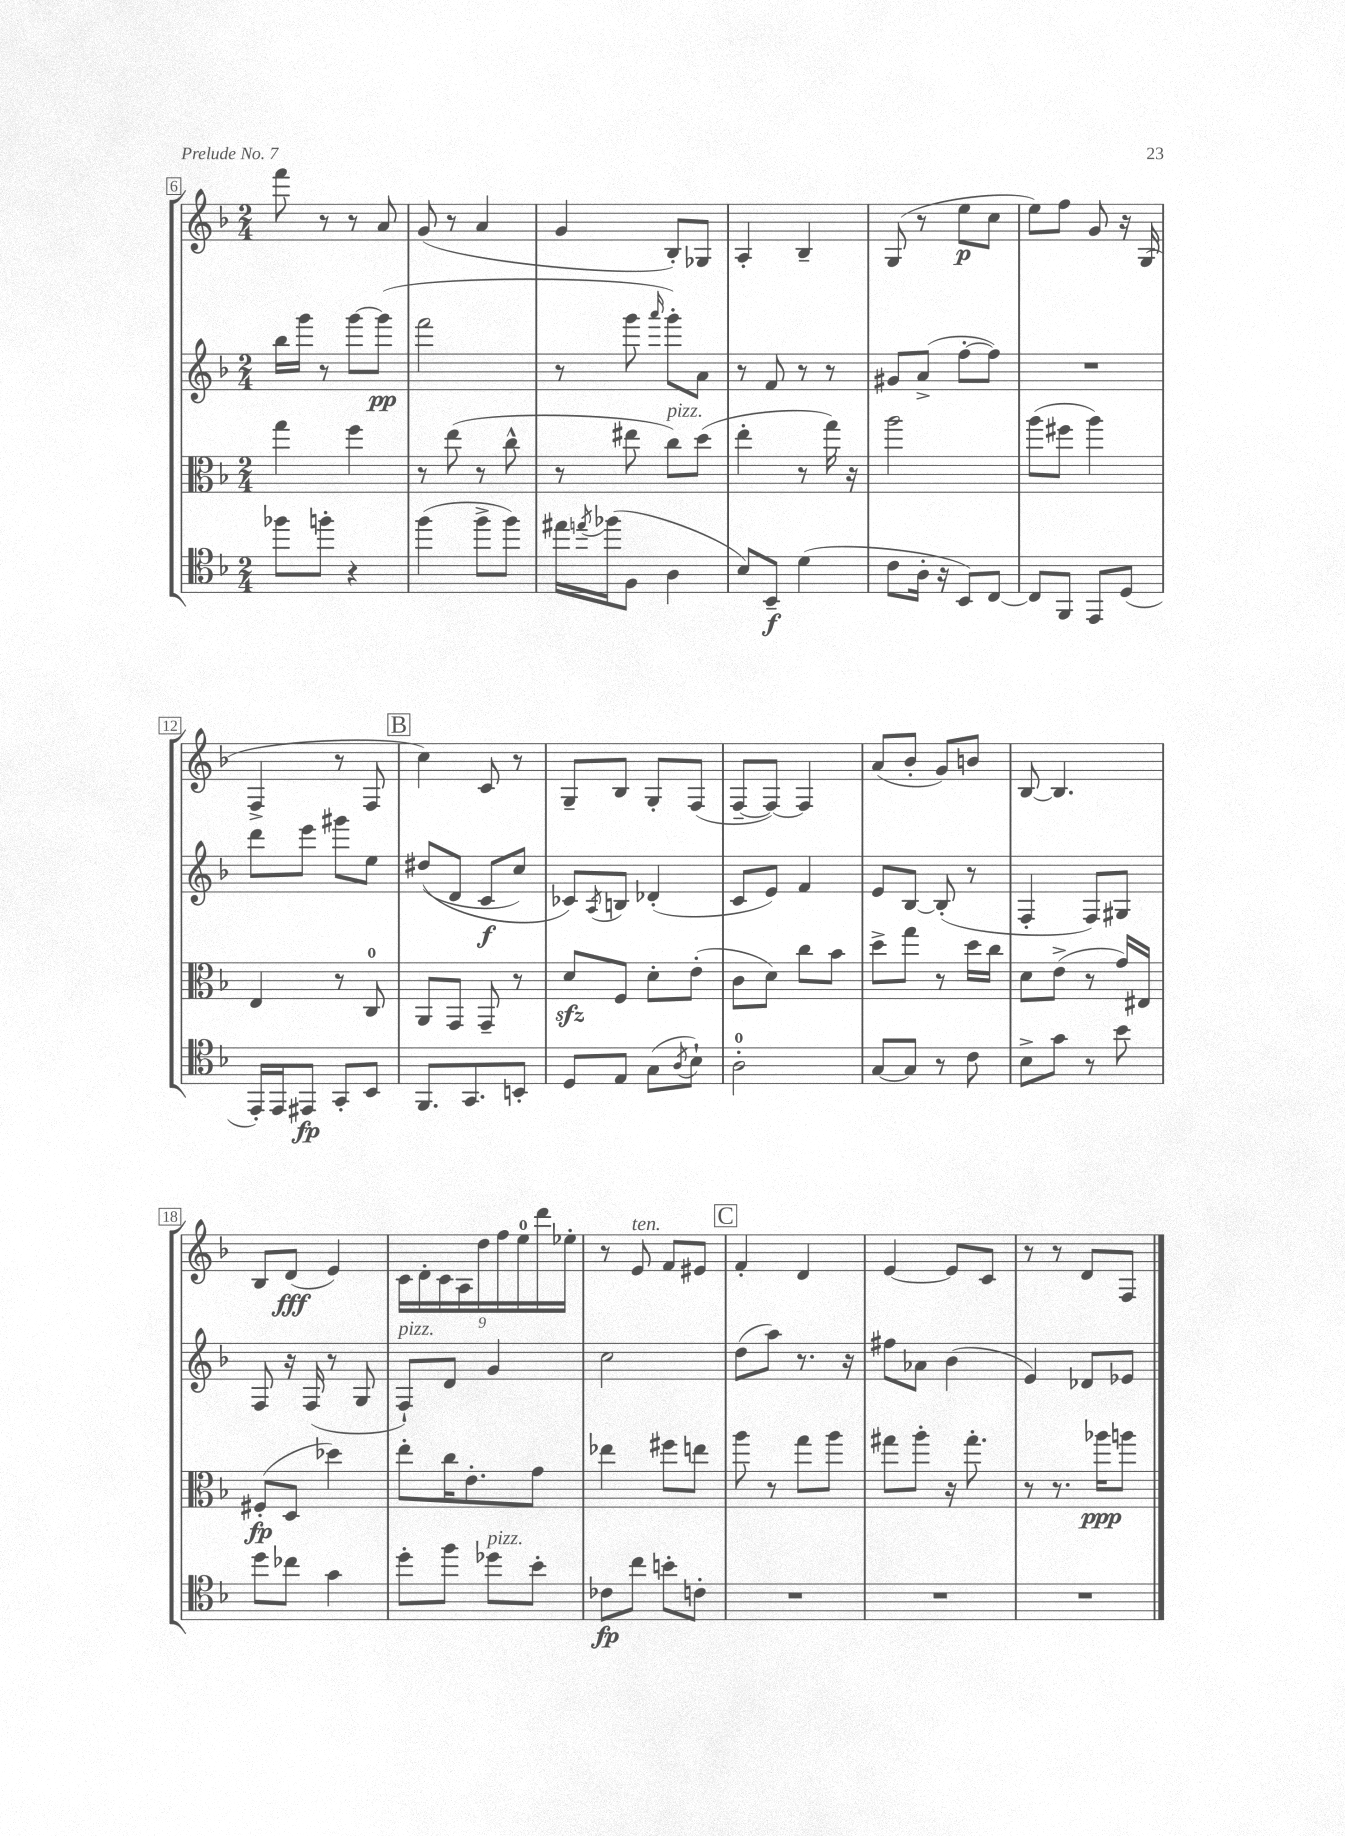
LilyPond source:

<<
\new StaffGroup <<
\new Staff = "s0" {
    \clef treble \key f \major \numericTimeSignature \time 2/4
    f'''8 r8 r8 a'8 |
    g'8( r8 a'4 |
    g'4 bes8-.) ges8 |
    a4-. bes4-- |
    g8( r8 e''8\p c''8 |
    e''8) f''8 g'8 r16 g16( |
    f4-> r8 f8 |
    \mark \markup { \box "B" } c''4) c'8 r8 |
    g8-- bes8 g8-. f8( |
    f8~-- f8~) f4 |
    a'8( bes'8-. g'8) b'8 |
    bes8~ bes4. |
    bes8 d'8\fff( e'4) |
    \tuplet 9/8 { c'16 d'16-. c'16 a16 d''16 f''16 e''16-0 d'''16 ees''16-. } |
    r8 e'8^\markup { \italic "ten." } f'8 eis'8 |
    \mark \markup { \box "C" } f'4-. d'4 |
    e'4~ e'8 c'8 |
    r8 r8 d'8 f8 \bar "|." |
}
\new Staff = "s1" {
    \clef treble \key f \major \numericTimeSignature \time 2/4
    bes''16 g'''16 r8 g'''8~ g'''8\pp( |
    f'''2 |
    r8 g'''8 \grace { a'''16 } g'''8-.) a'8 |
    r8 f'8 r8 r8 |
    gis'8 a'8->( f''8~-. f''8) |
    R2 |
    d'''8 e'''8 gis'''8 e''8 |
    \mark \markup { \box "B" } dis''8(\( d'8 c'8\f c''8) |
    ces'8\) \acciaccatura { a8 } b8 des'4-.( |
    c'8 e'8) f'4 |
    e'8 bes8~ bes8-.( r8 |
    f4-. f8) gis8 |
    f8 r16 f16( r8 g8 |
    f8-!^\markup { \italic "pizz." }) d'8 g'4 |
    c''2 |
    \mark \markup { \box "C" } d''8( a''8) r8. r16 |
    fis''8 aes'8 bes'4( |
    e'4) des'8 ees'8 \bar "|." |
}
\new Staff = "s2" {
    \clef alto \key f \major \numericTimeSignature \time 2/4
    g''4 f''4 |
    r8 e''8( r8 c''8-^ |
    r8 eis''8 c''8^\markup { \italic "pizz." }) d''8( |
    e''4-. r8 g''16) r16 |
    a''2 |
    a''8( fis''8 a''4) |
    e4 r8 c8-0 |
    \mark \markup { \box "B" } a,8 g,8 g,8-- r8 |
    d'8\sfz f8 d'8-. e'8-.( |
    c'8 d'8) c''8 bes'8 |
    d''8-> g''8 r8 d''16 c''16 |
    d'8 e'8->( r8 g'16) eis16 |
    fis8-.\fp( d8 des''4) |
    e''8-. c''16 e'8.-. g'8 |
    ees''4 fis''8 e''8 |
    \mark \markup { \box "C" } a''8 r8 g''8 a''8 |
    gis''8 a''8-. r16 gis''8.-. |
    r8 r8. aes''16\ppp a''8 \bar "|." |
}
\new Staff = "s3" {
    \clef tenor \key f \major \numericTimeSignature \time 2/4
    fes''8 f''8-. r4 |
    f''4( f''8-> f''8) |
    eis''16 \acciaccatura { e''8 } fes''16( f8 a4 |
    bes8) bes,8--\f d'4( |
    c'8 a16-. r16 bes,8) c8~ |
    c8 f,8 e,8 d8( |
    e,16-.) e,16 eis,8\fp g,8-. bes,8 |
    \mark \markup { \box "B" } f,8. g,8. b,8-. |
    d8 e8 g8( \acciaccatura { a8 } bes8-!) |
    a2-0-. |
    g8~ g8 r8 c'8 |
    bes8-> g'8 r8 bes'8 |
    d''8 ces''8 g'4 |
    d''8-. f''8 des''8^\markup { \italic "pizz." } bes'8-. |
    ces'8\fp c''8 b'8-. c'8-. |
    \mark \markup { \box "C" } R2 |
    R2 |
    R2 \bar "|." |
}
>>
>>
\layout { \context { \Score currentBarNumber = #6 \override BarNumber.stencil = #(make-stencil-boxer 0.1 0.3 ly:text-interface::print) } }
